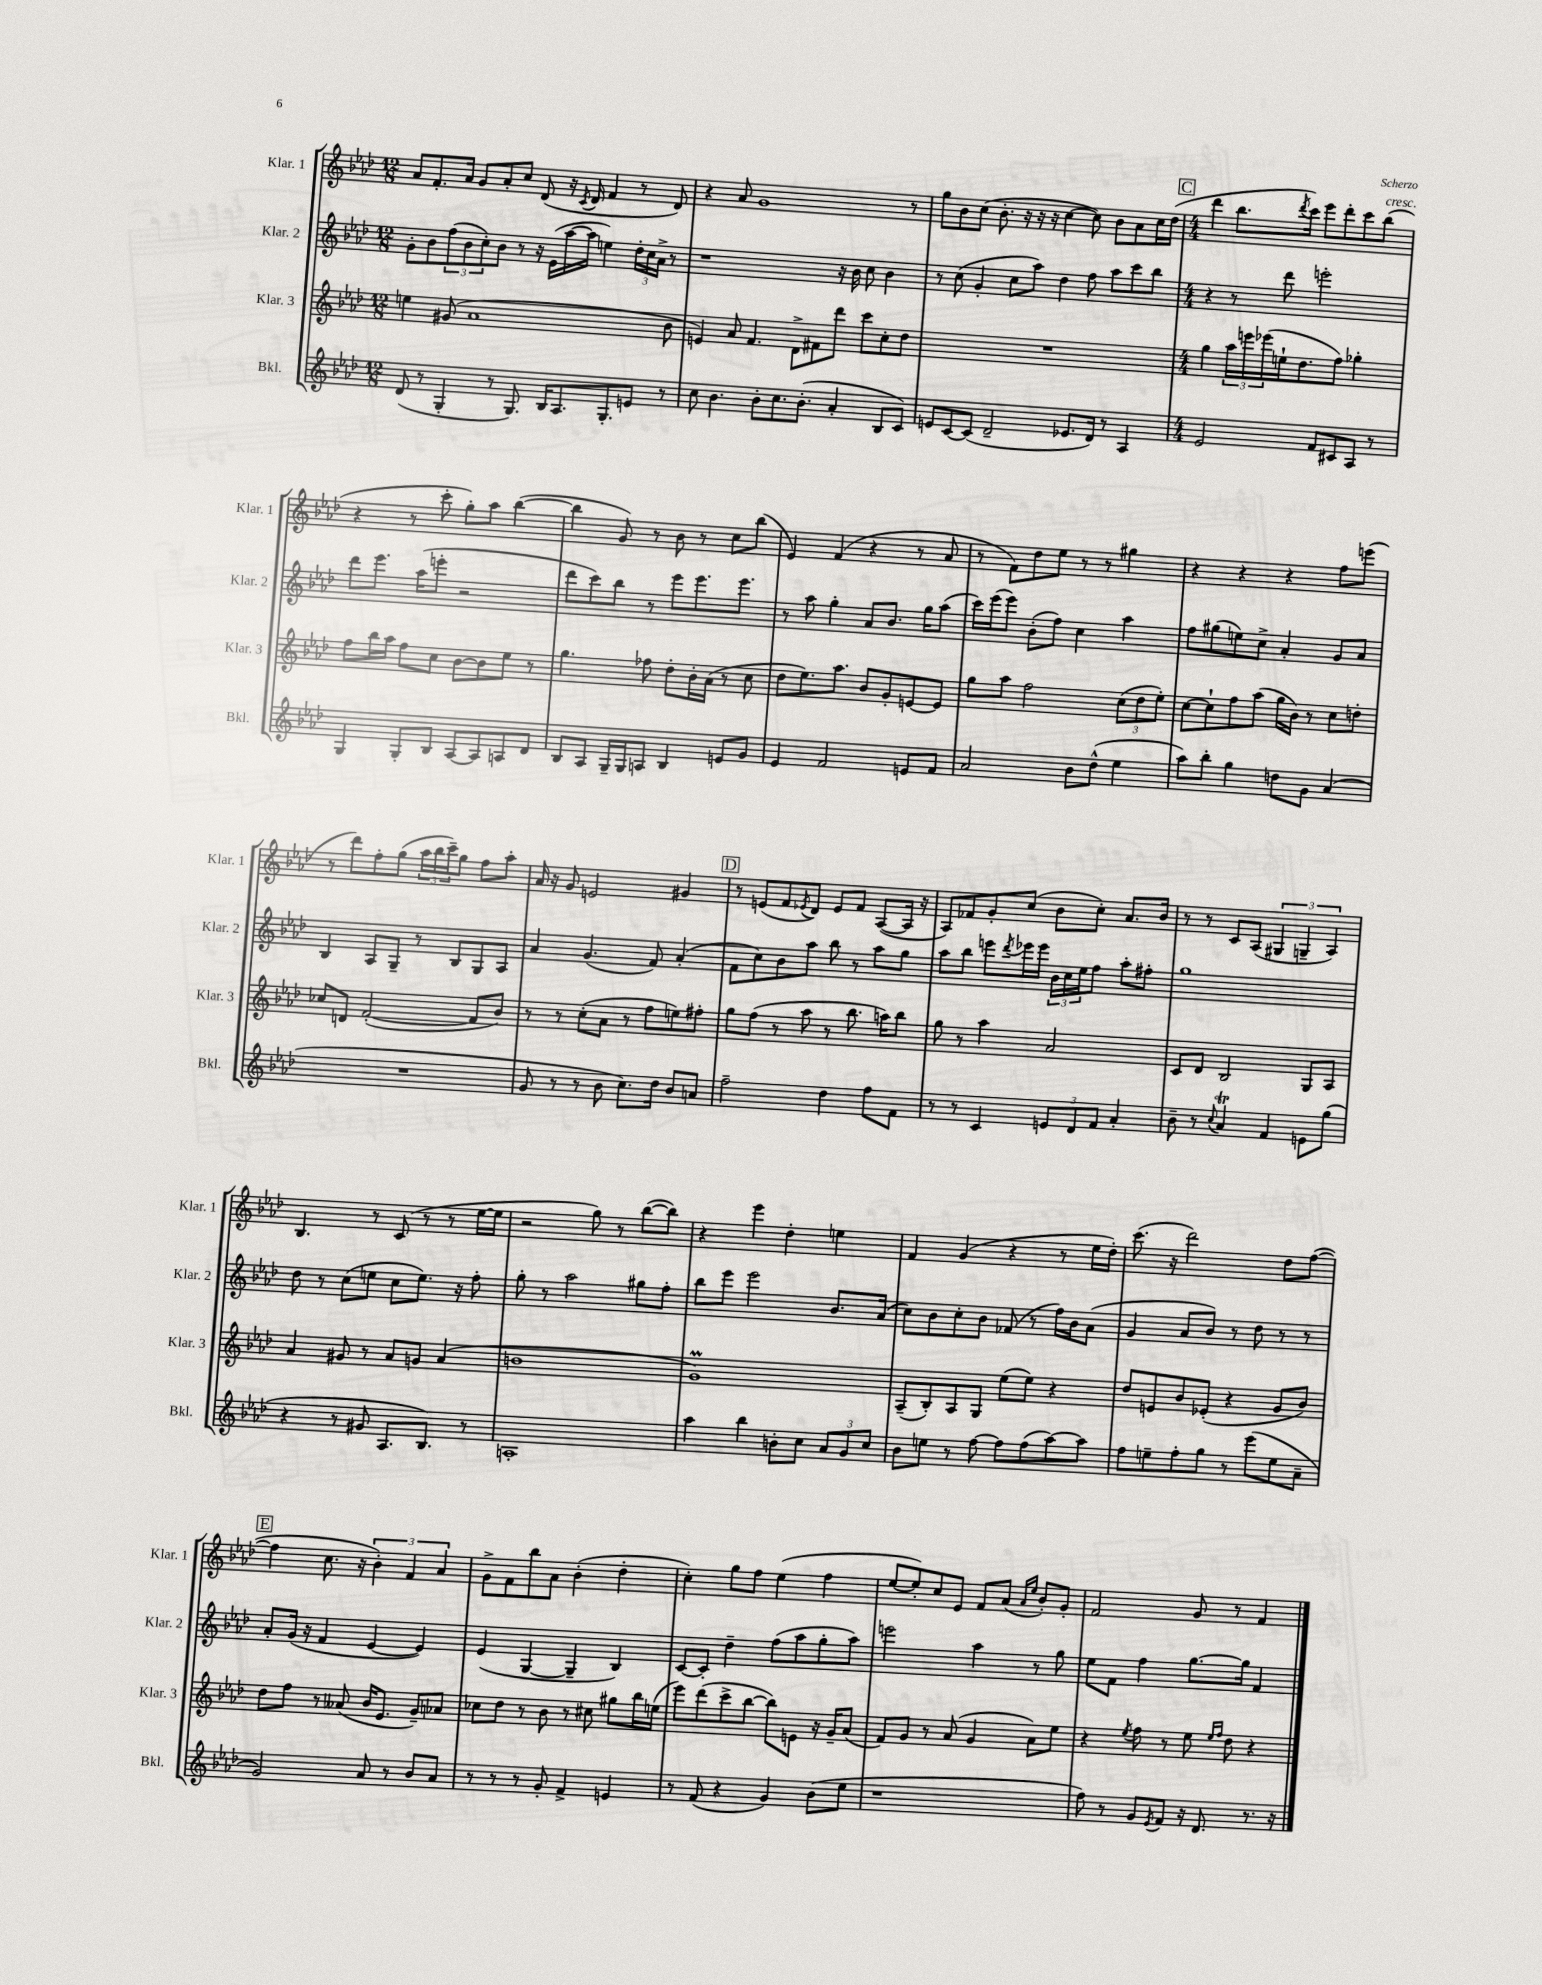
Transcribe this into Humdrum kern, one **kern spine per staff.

**kern	**kern	**kern	**kern
*staff4	*staff3	*staff2	*staff1
*clefG2	*clefG2	*clefG2	*clefG2
*k[b-e-a-d-]	*k[b-e-a-d-]	*k[b-e-a-d-]	*k[b-e-a-d-]
*M12/8	*M12/8	*M12/8	*M12/8
(8d-	4ee	8g'	8a-
8r	.	8b-	8.f'
4G'	(8g#	(12ff	.
.	.	.	16a-
.	.	12b-	.
.	1a-	.	8g
.	.	12cc')	.
8r	.	8b-	8a-'
8.G)	.	8r	8cc
.	.	16r	(8d-
16B-	.	(16e-	.
8.A-	.	[16aa-	16r
.	.	.	8qc
.	.	16aa-]	16d-
.	.	4ee)	4f
8.G'	.	.	.
8e	.	24dd-'	8r
.	.	24cc	.
.	.	24a-^	.
8r	8b-	8r	8d-)
=	=	=	=
8cc	4e)	1r	4r
4.b-	.	.	.
.	8a-	.	8a-
.	4.f	.	1g
8b-'	.	.	.
8.cc	.	.	.
.	8d-^	.	.
(8.b-'	.	.	.
.	8f#	.	.
4a-'	8ddd-	16r	.
.	.	16b-	.
.	8ccc	8cc	.
8B-	8cc'	4b-	.
8c)	8dd-	.	8r
=	=	=	=
8e	1.r	8r	8gg
[8c	.	(8cc	8b-
(8c]	.	4g'	(8cc
2d-~	.	.	8.b-'
.	.	8cc	.
.	.	.	16r
.	.	8aa-)	16r
.	.	.	16r
.	.	4dd-	[4cc
8.e-	.	.	.
.	.	8ff	8cc])
16d-)	.	.	.
8r	.	8aa-	8b-
4A-	.	8ccc	8a-
.	.	8bb-	16cc
.	.	.	(16dd-
=	=	=	=
*M4/4	*M4/4	*M4/4	*M4/4
2e-	4gg	4r	4ddd-
.	24aa-	8r	8.bb-
.	24eee	.	.
.	(24eee-	.	.
.	16ee`	8ddd-	.
.	.	.	8qddd-
.	8.dd-	.	16ccc)
8f	.	2eee'	8eee-
8c#	8ff)	.	8ddd-'
8A-	4gg-'	.	8ccc
8r	.	.	(8bb-
=	=	=	=
4G	8ff	8ddd-	4r
.	16bb-	8.eee-	.
.	16aa-	.	.
8G'	8ff	.	8r
.	.	(16aa-	.
8B-	8cc	8eee'	8ccc'
[8A-	[8b-	2r	8gg')
8A-]	8b-]	.	8aa-
8A	8ee-	.	([4bb-
8d-	8r	.	.
=	=	=	=
8B-	4.gg	8ddd-	4bb-]
8A-	.	8ccc)	.
16G~	.	8bb-	8g)
16G	.	.	.
8A	8ff-	8r	8r
4B-	8dd-'	8eee-	8b-
.	16b-'	8.eee-	8r
.	(16a-	.	.
8e	8r	.	8cc
.	.	8.eee-	.
8g	8cc	.	(8bb-
=	=	=	=
4e-	8dd-	8r	4e-)
.	8.ee-)	8aa-	.
2f	.	4gg'	(4f
.	8.aa-	.	.
.	8b-	8a-	4r
.	8g'	8.b-	.
8e	[8e	.	8r
.	.	16gg	.
8f	8e]	(8aa-	8a-
=	=	=	=
2a-	8gg	16ccc)	8r
.	.	(16eee-	.
.	8aa-	8eee-)	8f)
.	2ff	(8b-'	8dd-
.	.	8ff)	8ee-
8b-	.	4cc	8r
(8dd-^^	.	.	8r
4ee-	(12cc	4aa-	4gg#
.	12dd-	.	.
.	12ee-')	.	.
=	=	=	=
8aa-)	[8cc	8ff	4r
8bb-'	8cc`]	(8gg#	.
4gg	8ff	8ee)	4r
.	(8aa-	8cc^	.
8dd	16gg	4a-'	4r
.	16b-)	.	.
8g	8r	.	.
(4a-	8cc	8g	8ff
.	8dd'	8a-	(8eee
=	=	=	=
1r	8cc-	4B-	8r
.	8d	.	8ddd-)
.	([2f'	8A-	8ff'
.	.	8G~	(8gg
.	.	8r	24aa-
.	.	.	24bb-
.	.	.	24ccc~)
.	.	8B-	8gg
.	8f]	8G	8ff
.	8b-)	8A-	8aa-'
=	=	=	=
8g	8r	4a-	16a-
.	.	.	16r
8r	8r	.	8g
8r	(8cc'	(4.g	2e
8b-	8a-	.	.
8.cc)	8r	.	.
.	8ff	8f)	.
16dd-	.	.	.
8b-	8ee)	(4a-'	4g#
8a	8ff#'	.	.
=	=	=	=
2ff~	8gg	8f	8r
.	(8ff	8cc)	(8e
.	8r	8b-	8f
.	.	.	8qe-
.	8aa-	8aa-	8d-)
4dd-	8r	8bb-	8e-
.	8.bb-	8r	8f
8ff	.	8aa-	([8A-
.	16aa)	.	.
8f	8bb-	8gg	16A-]
.	.	.	16r
=	=	=	=
8r	8gg	8aa-	8A-)
8r	8r	8bb-	8f-
4c	4aa-	8eee	8g'
.	.	8qddd-	.
.	.	16eee-	(8cc
.	.	16eee-	.
12e	2a-	24b-	8b-
.	.	24cc	.
12d-	.	24ee-	.
.	.	8ff	8cc')
12f	.	.	.
4a-'	.	8aa-'	8.a-
.	.	8ff#'	.
.	.	.	16b-
=	=	=	=
8b-~	8c	1gg	8r
8r	8d-	.	8r
8qqcc	.	.	.
4a-	2B-	.	8c
.	.	.	(8A-
4f	.	.	6G#
.	.	.	6G~
8e	8G	.	.
.	.	.	6A-)
(8gg	8A-	.	.
=	=	=	=
4r	4a-	8dd-	4.B-
.	.	8r	.
8r	8g#	(8cc	.
8g#	8r	8ee	8r
8.A-	8a-	8cc	(8c
.	8g	8.ee)	8r
8.B-)	.	.	.
.	(4a-	.	8r
.	.	16r	.
8r	.	8ff'	[16ee-
.	.	.	16ee-]
=	=	=	=
1A'	1b	8gg'	2r
.	.	8r	.
.	.	2aa-	.
.	.	.	8gg)
.	.	.	8r
.	.	8gg#	([8bb-
.	.	8ff'	8bb-])
=	=	=	=
4aa-	1g)	8bb-	4r
.	.	8eee-	.
4bb-	.	2eee-	4eee-
8b'	.	.	4dd-'
8cc	.	.	.
12a-	.	8.b-	4ee
12g	.	.	.
12cc	.	.	.
.	.	(16a-	.
=	=	=	=
8b-	(8A-~	8cc)	4f
8ee	8B-')	8b-	.
8r	8A-	8cc'	(4g
[8ff	8G	8b-	.
8ff]	(8ee-	(8f-	4r
(8ff	8ee-)	8r	.
[8aa-)	4r	16ff)	8r
.	.	16b-	.
8aa-]	.	(8a-	16ee-
.	.	.	16dd-')
=	=	=	=
8ff	8dd-	4g	(8.ccc
8ee~	8e	.	.
.	.	.	16r
8ff'	8b-	8a-	2ddd-)
8gg	(8e-'	8b-)	.
8r	4r	8r	.
(8eee-	.	8dd-	.
8ee	8g	8r	8dd-
8a-~	8b-)	8r	([8ff
=	=	=	=
2g)	8dd-	8a-'	4ff]
.	8ff	(16g	.
.	.	16r	.
.	8r	4f	8.cc
.	(8a--	.	.
.	.	.	16r
8a-	16b-	[4e-	6b-')
.	8.e-	.	.
8r	.	.	.
.	.	.	6f
8b-	8g~)	4e-])	.
.	.	.	6a-
8a-	8a-	.	.
=	=	=	=
8r	8cc-	(4e-	8g^
8r	8dd-	.	8f
8r	8r	[4G	8bb-
8g'	8b-	.	8a-
4f^	8r	4G~]	(4b-'
.	8cc#	.	.
4e	8gg#	4B-)	4dd-'
.	16bb-	.	.
.	(16ee	.	.
=	=	=	=
8r	8eee-)	[8c	4cc')
(8f	(8ddd-	8c']	.
4r	8ccc^	4dd-~	8gg
.	[8bb-	.	8ff
4g)	8bb-])	(8ff	(4ee-
.	8e	8aa-	.
(8b-	16r	8gg'	4ff
.	16g~	.	.
8ee-	(8a-	8aa-)	.
=	=	=	=
1r	8f)	2eee	[8ee-
.	8g	.	8ee-'])
.	8r	.	8cc
.	(8a-	.	8e-
.	4g	4aa-	8f
.	.	.	(8a-
.	.	.	16qqa-
.	.	.	16qqee-
.	8a-)	8r	8b-')
.	8ee-	8gg	8g'
=	=	=	=
8ff)	4r	8ee-	2f
8r	.	8f	.
.	8qee-	.	.
8g	8ff	4ff	.
8qe-	.	.	.
8f	8r	.	.
16r	8ee-	[8.gg	8g
8.d-	.	.	.
.	16qqee-	.	.
.	16qqff	.	.
.	8dd-	.	8r
.	.	16gg]	.
8.r	4r	4f	4f
16r	.	.	.
==	==	==	==
*-	*-	*-	*-
